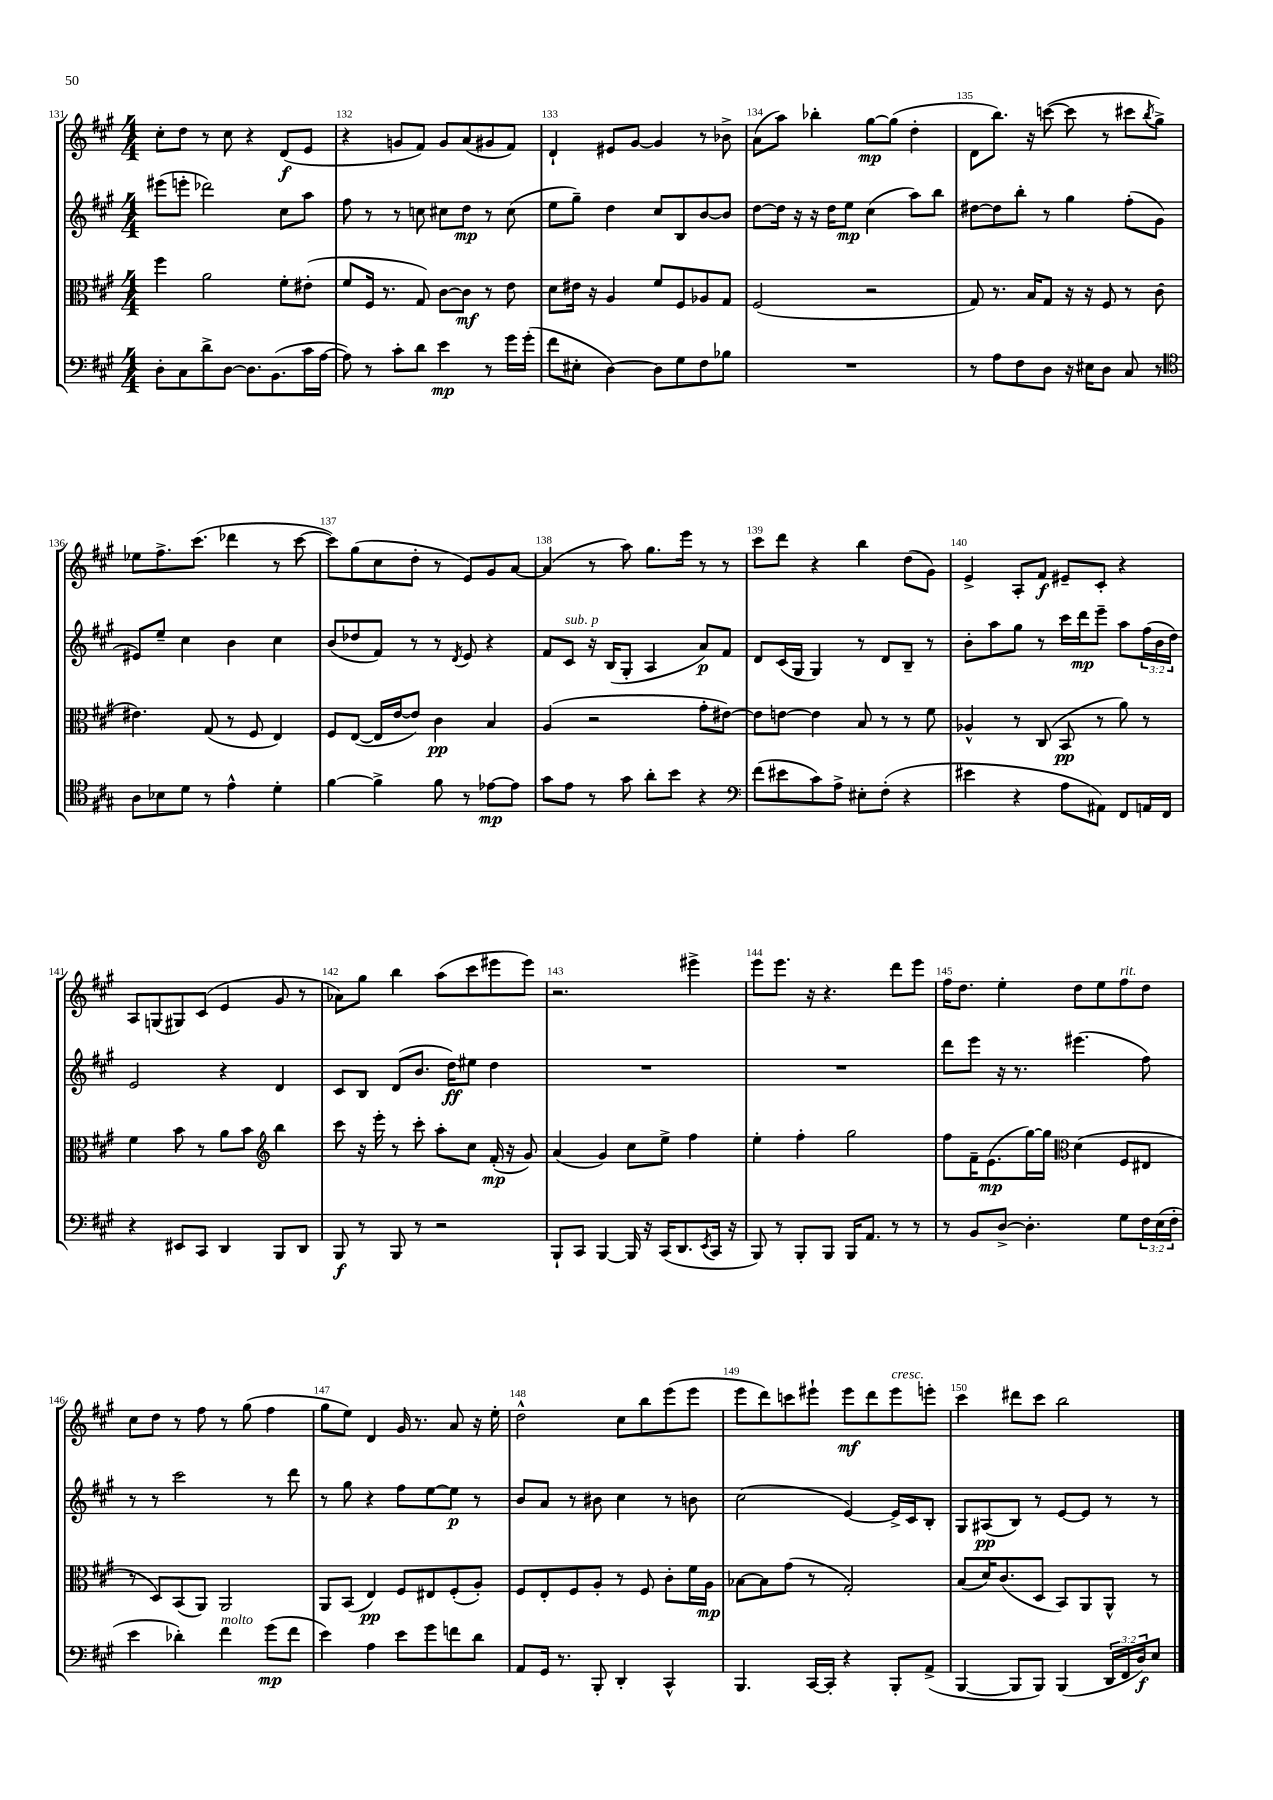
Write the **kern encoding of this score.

**kern	**kern	**kern	**kern
*staff4	*staff3	*staff2	*staff1
*clefF4	*clefC3	*clefG2	*clefG2
*k[f#c#g#]	*k[f#c#g#]	*k[f#c#g#]	*k[f#c#g#]
*M4/4	*M4/4	*M4/4	*M4/4
8D'\L	4ff#\	(8eee#\L	8cc#'\L
8C#\	.	8eee'\J	8dd\J
8d^\	2a\	2ddd-\)	8r
[8D\J	.	.	8cc#\
8.D\]L	.	.	4r
(8.BB\	.	.	.
.	8f#'\L	8cc#\L	(8d/L
16c#\L	(8e#'\J	8aa\J	8e/J
[16A\JJ	.	.	.
=	=	=	=
8A\])	8f#/L	8ff#\	4r
8r	16F#/Jk	8r	.
.	8.r	.	.
8c#'\L	.	8r	8g/L
8d\J	8G#/)	8cc\	8f#/J)
4e\	[8c#\L	8cc#\L	8g/L
.	8c#\]J	8dd\J	(8a/
8r	8r	8r	8g#/
16g#\LL	8e\	(8cc#\	8f#/J)
(16g#'\JJ	.	.	.
=	=	=	=
8f#\L	8d\L	8ee\L	4d`/
8E#'\J	16e#\Jk	8gg#~\J)	.
.	16r	.	.
[4D\)	4A/	4dd\	8e#/L
.	.	.	[8g#/J
8D\]L	8f#/L	8cc#/L	4g#/]
8G#\	8F#/	8B/	.
8F#\	8A-/	[8b/	8r
8B-\J	8G#/J	8b/]J	8b-^\
=	=	=	=
1r	(2F#/	[8dd\L	(8a\L
.	.	16dd\]Jk	8aa\J)
.	.	16r	.
.	.	16r	4bb-'\
.	.	16dd\LK	.
.	.	8ee\J	.
.	2r	(4cc#\	[8gg#\L
.	.	.	(8gg#\]J
.	.	8aa\L)	4dd'\
.	.	8bb\J	.
=	=	=	=
8r	8G#/)	[8dd#\L	8d\L
8A\L	8.r	8dd#\]	8.bb\J)
8F#\	.	8bb'\J	.
.	16B/LK	.	16r
8D\J	8G#/J	8r	([8ccc\
16r	16r	4gg#\	8ccc\]
16E#\LK	16r	.	.
8D\J	8F#/	.	8r
8C#/	8r	(8ff#'\L	8ccc#\L
.	.	.	8qbb/
8r	(8c#\	8g#\J	8gg#^\J)
=	=	=	=
*clefC4	*	*	*
8A\L	4.e#\)	8e#/L)	8ee-\L
8B-\	.	8ee~/J	8.ff#^\
8d\J	.	4cc#\	.
.	.	.	(8.ccc#\J
8r	(8G#/	.	.
4e^^\	8r	4b\	4ddd-\
.	8F#/	.	.
4d'\	4E/)	4cc#\	8r
.	.	.	[8ccc#\
=	=	=	=
[4f#\	8F#/L	(8b/L	8ccc#\]L)
.	([8E/J	8dd-/	(8gg#\
4f#^\]	16E/]LL	8f#/J)	8cc#\
.	[16e/J	.	.
.	8e/]J)	8r	8dd'\J
8f#\	4c#\	8r	8r
.	.	8qd/	.
8r	.	8e/	8e/L)
[8e-\L	4B/	4r	8g#/
8e-\]J	.	.	[8a/J
=	=	=	=
8g#\L	(4A/	8f#/L	(4a/]
8e\J	.	8c#/J	.
8r	2r	16r	8r
.	.	(16B/LK	.
8g#\	.	8G#'/J	8aa\)
8a'\L	.	4A/	8.gg#\L
8b\J	.	.	.
.	.	.	16eee\Jk
4r	8g#'\L	8a/L)	8r
.	[8e#\J)	8f#/J	8r
=	=	=	=
*clefF4	*	*	*
(8f#\L	8e#\]L	8d/L	8ccc#\L
8e#\	[8e\J	(16c#/L	8ddd\J
.	.	16G#/JJ	.
8c#\)	4e\]	4G#/)	4r
8A^\J	.	.	.
8E#'\L	8B/	8r	4bb\
(8F#'\J	8r	8d/L	.
4r	8r	8B~/J	(8dd\L
.	8f#\	8r	8g#\J)
=	=	=	=
4e#\	4A-^^/	8b'\L	4e^/
.	.	8aa\	.
4r	8r	8gg#\J	8A'/L
.	(8C#/	8r	8f#/J
8A\L	8BB/	16ccc#\LL	8e#~/L
.	.	16ddd\J	.
8AA#\J)	8r	8eee~\J	8c#'/J
8FF#/L	8a\)	8aa\L	4r
16AA/L	8r	(24ff#\L	.
.	.	24b\	.
16FF#/JJ	.	.	.
.	.	24dd\JJ)	.
=	=	=	=
4r	4f#\	2e/	8A/L
.	.	.	(8G/
8EE#/L	8b\	.	8G#/)
8CC#/J	8r	.	(8c#/J
4DD/	8a\L	4r	4e/
.	8b\J	.	.
*	*clefG2	*	*
8BBB/L	4bb\	4d/	8g#/
8DD/J	.	.	8r
=	=	=	=
8BBB/	8ccc#\	8c#/L	8a-\L)
8r	16r	8B/J	8gg#\J
.	16eee'\	.	.
8BBB/	8r	(8d/L	4bb\
8r	8ccc#'\	8.b/J	.
2r	8aa'\L	.	(8aa\L
.	.	16dd\LK)	.
.	8cc#\J	8ee#\J	8ccc#\
.	(16f#'/	4dd\	8eee#\
.	16r	.	.
.	8g#/)	.	8eee#\J)
=	=	=	=
8BBB`/L	(4a/	1r	2.r
8CC#/J	.	.	.
[4BBB/	4g#/)	.	.
16BBB/]	8cc#\L	.	.
16r	.	.	.
(16CC#/LK	8ee^\J	.	.
8.DD/	.	.	.
.	4ff#\	.	4eee#^\
8qEE/	.	.	.
16CC#/Jk	.	.	.
16r	.	.	.
=	=	=	=
8BBB/)	4ee'\	1r	8eee\L
8r	.	.	8.eee\J
8BBB'/L	4ff#'\	.	.
.	.	.	16r
8BBB/J	.	.	4.r
16BBB/LK	2gg#\	.	.
8.AA/J	.	.	.
8r	.	.	8ddd\L
8r	.	.	8eee\J
=	=	=	=
8r	8ff#\L	8ddd\L	16ff#\LK
.	.	.	8.dd\J
8BB/L	16f#~\K	8eee\J	.
.	(8.e\	.	.
[8D^/J	.	16r	4ee'\
.	.	8.r	.
4.D'\]	[16gg#\L)	.	.
.	16gg#\]JJ	.	.
*	*clefC3	*	*
.	(4d\	(4.eee#\	8dd\L
.	.	.	8ee\
8G#\L	8F#/L	.	8ff#\
24F#\L	8E#/J	8ff#\)	8dd\J
(24E\	.	.	.
24F#'\JJ	.	.	.
=	=	=	=
4e\	8r	8r	8cc#\L
.	8D/L)	8r	8dd\J
4d-'\)	(8BB/	2ccc#\	8r
.	8AA/J)	.	8ff#\
4f#\	2AA/	.	8r
.	.	.	(8gg#\
(8g#\L	.	8r	4ff#\
8f#\J	.	8ddd\	.
=	=	=	=
4e\)	8AA/L	8r	8gg#\L
.	(8BB/J	8gg#\	8ee\J)
4A\	4E/)	4r	4d/
8e\L	8F#/L	8ff#\L	16g#/
.	.	.	8.r
8g#\	8E#/	[8ee\	.
8f\	(8F#'/	8ee\]J	8a/
8d\J	8A'/J)	8r	16r
.	.	.	16ee'\
=	=	=	=
8AA/L	8F#/L	8b/L	2dd^^\
16GG#/Jk	8E'/	8a/J	.
8.r	.	.	.
.	8F#/	8r	.
8BBB'/	8A'/J	8b#\	.
4DD'/	8r	4cc#\	8cc#\L
.	8F#/	.	8bb\
4CC#^^/	8c#'\L	8r	(8eee\
.	16f#\L	8b\	8eee\J
.	16A\JJ	.	.
=	=	=	=
4.BBB/	[8B-\L	(2cc#\	8eee\L
.	8B-\]	.	8ddd\)
.	(8g#\J	.	8ccc\
[16CC#/LL	8r	.	8eee#`\J
16CC#'/]JJ	.	.	.
4r	2G#'/)	[4e/)	8eee#\L
.	.	.	8ddd\
8BBB'/L	.	16e^/]LL	8eee#\
.	.	16c#/J	.
(8AA^/J	.	8B'/J	8eee'\J
=	=	=	=
[4BBB/	(8B/L	8G#/L	4ccc#\
.	16d/K)	(8A#/	.
.	(8.c#/	.	.
8BBB/]L	.	8B/J)	8ddd#\L
8BBB/J)	8D/J	8r	8ccc#\J
(4BBB/	8BB/L)	[8e/L	2bb\
.	8AA/	8e/]J	.
24DD/LL	8AA^^/J	8r	.
24FF#/	.	.	.
24D/J)	.	.	.
8E/J	8r	8r	.
==	==	==	==
*-	*-	*-	*-
